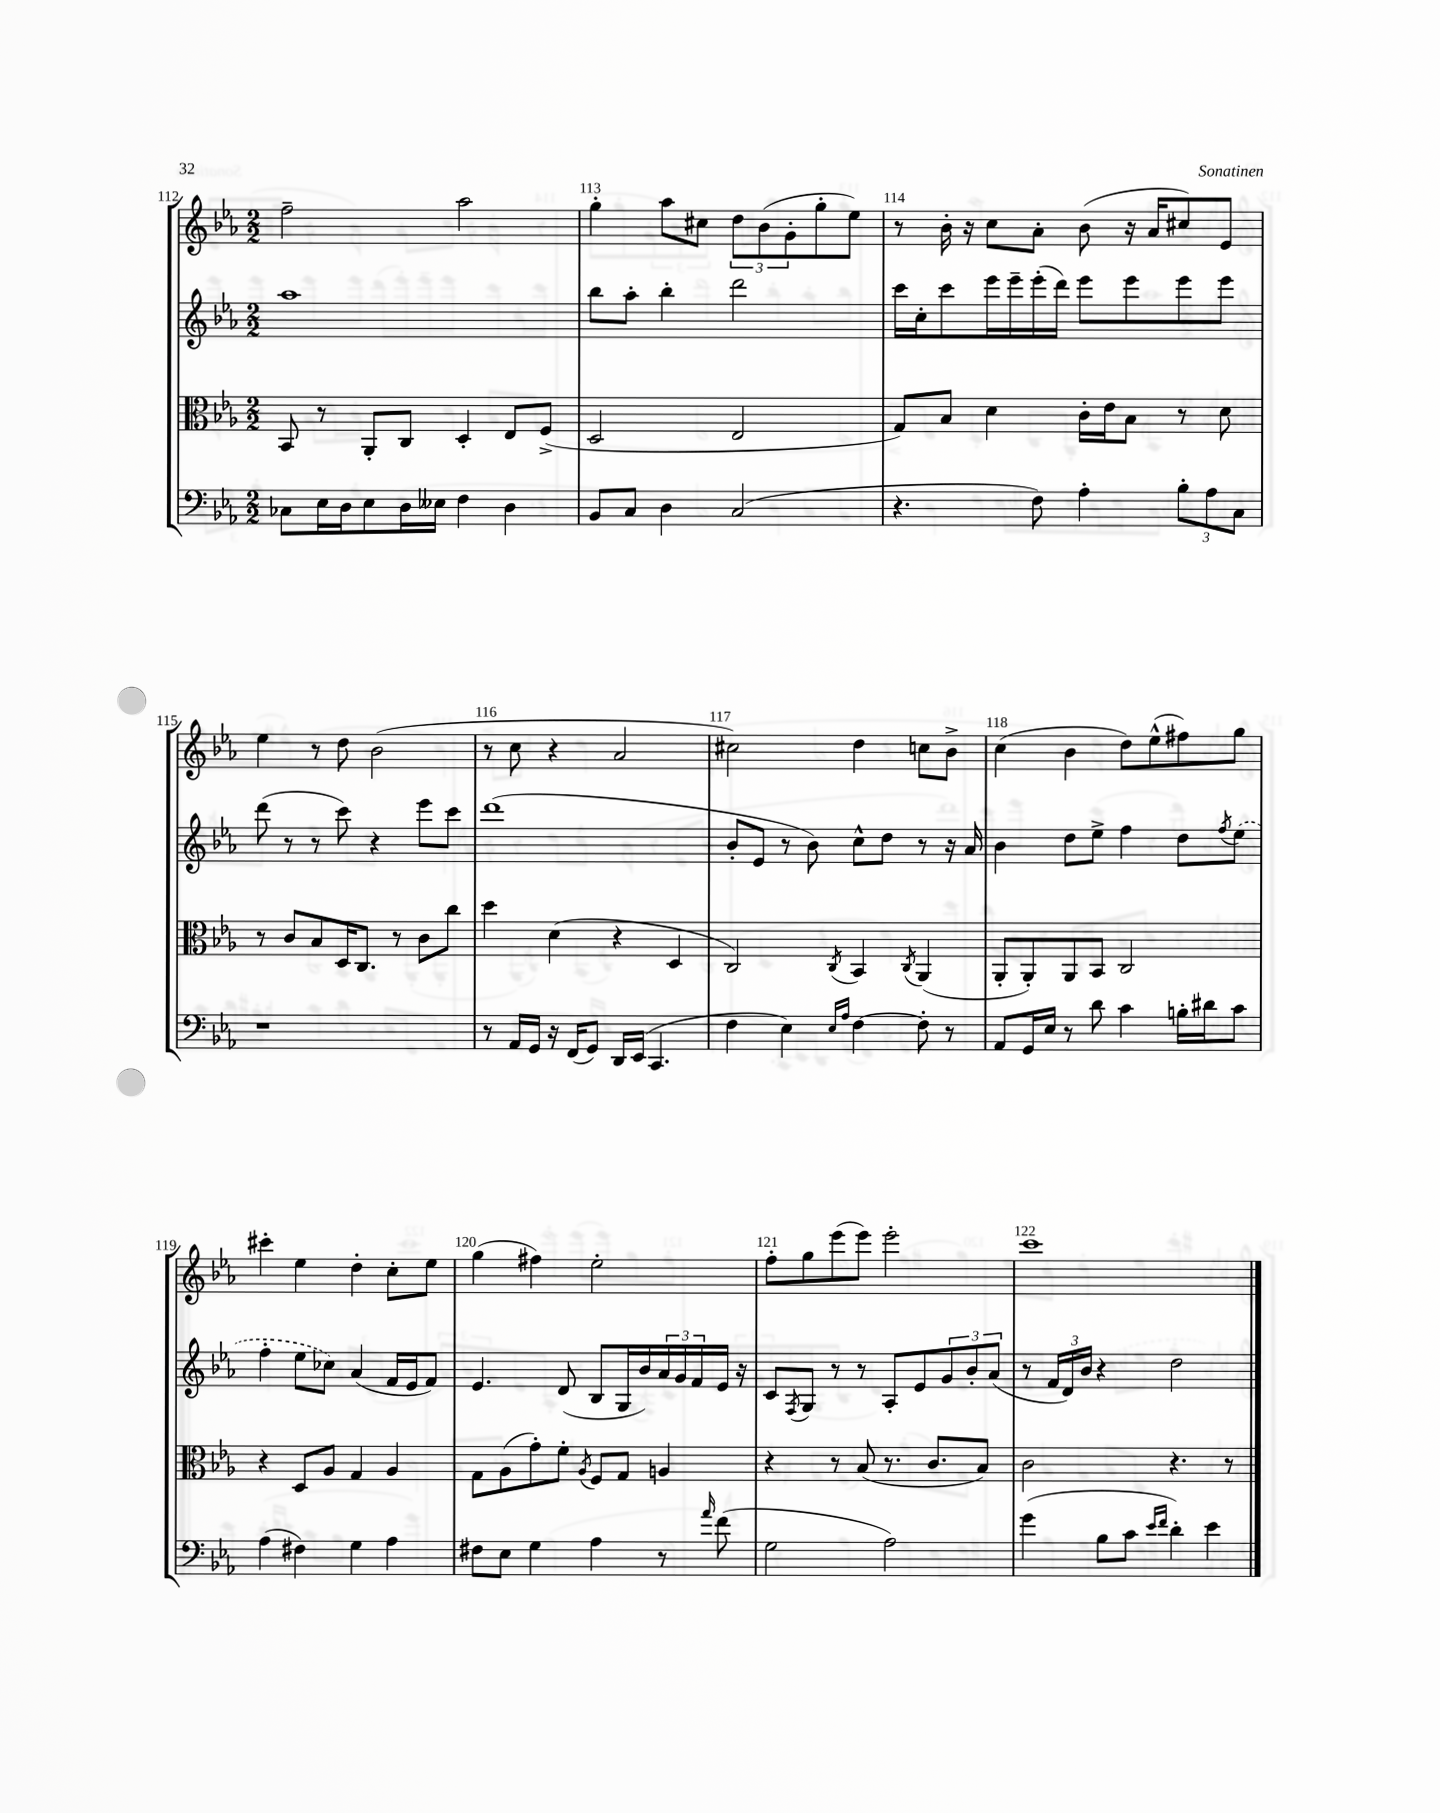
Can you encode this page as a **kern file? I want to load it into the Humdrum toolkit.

**kern	**kern	**kern	**kern
*staff4	*staff3	*staff2	*staff1
*clefF4	*clefC3	*clefG2	*clefG2
*k[b-e-a-]	*k[b-e-a-]	*k[b-e-a-]	*k[b-e-a-]
*M2/2	*M2/2	*M2/2	*M2/2
8C-\L	8BB-/	1aa-	2ff~\
16E-\L	8r	.	.
16D\J	.	.	.
8E-\	8AA-'/L	.	.
16D\L	8C/J	.	.
16E--\JJ	.	.	.
4F\	4D'/	.	2aa-\
4D\	8E-/L	.	.
.	(8F^/J	.	.
=	=	=	=
8BB-/L	2D/	8bb-\L	4gg'\
8C/J	.	8aa-'\J	.
4D\	.	4bb-'\	8aa-\L
.	.	.	8cc#\J
(2C/	2E-/	2ddd\	12dd\L
.	.	.	(12b-\
.	.	.	12g'\
.	.	.	8gg'\
.	.	.	8ee-\J)
=	=	=	=
4.r	8G/L)	16ccc\LL	8r
.	.	16cc'\J	.
.	8B-/J	8ccc\	16b-'\
.	.	.	16r
.	4d\	16eee-\L	8cc\L
.	.	16eee-~\	.
8F\)	.	(16eee-'\	8a-'\J
.	.	16ddd\JJ)	.
4A-'\	16c'\LL	8eee-\L	(8b-\
.	16e-\J	.	.
.	8B-\J	8eee-\	16r
.	.	.	16a-/LK
12B-'\L	8r	8eee-\	8cc#/)
12A-\	.	.	.
.	8d\	8eee-\J	8e-/J
12C\J	.	.	.
=	=	=	=
1r	8r	(8ddd\	4ee-\
.	8c/L	8r	.
.	8B-/	8r	8r
.	16D/K	8ccc\)	8dd\
.	8.C/J	.	.
.	.	4r	(2b-\
.	8r	.	.
.	8c\L	8eee-\L	.
.	8cc\J	8ccc\J	.
=	=	=	=
8r	4dd\	(1ddd	8r
16AA-/LL	.	.	8cc\
16GG/JJ	.	.	.
16r	(4d\	.	4r
(16FF/LK	.	.	.
8GG/J)	.	.	.
16DD/LL	4r	.	2a-/
(16EE-/JJ	.	.	.
4.CC/	.	.	.
.	4D/	.	.
=	=	=	=
4F\	2C/)	8b-'/L	2cc#\)
.	.	8e-/J	.
4E-\)	.	8r	.
.	.	8b-\)	.
16qqE-/LL	.	.	.
16qqA-/JJ	8qC/	.	.
[4F\	4BB-/	8cc^^\L	4dd\
.	.	8dd\J	.
.	8qC/	.	.
8F'\]	(4AA-/	8r	8cc\L
8r	.	16r	8b-^\J
.	.	16a-/	.
=	=	=	=
8AA-/L	8AA-'/L	4b-\	(4cc\
16GG/L	8AA-'/)	.	.
16E-/JJ	.	.	.
8r	8AA-/	8dd\L	4b-\
8d\	8BB-/J	8ee-^\J	.
4c\	2C/	4ff\	8dd\L)
.	.	.	(8ee-^^\
16B'\LL	.	8dd\L	8ff#\)
16d#\J	.	.	.
.	.	8qff/	.
8c\J	.	(8ee-\J	8gg\J
=	=	=	=
(4A-\	4r	4ff'\	4ccc#'\
4F#\)	8D/L	8ee-\L	4ee-\
.	8A-/J	8cc-\J)	.
4G\	4G/	(4a-/	4dd'\
4A-\	4A-/	16f/LL	8cc'\L
.	.	16e-/J	.
.	.	8f/J)	8ee-\J
=	=	=	=
8F#\L	8G\L	4.e-/	(4gg\
8E-\J	(8A-\	.	.
4G\	8g'\)	.	4ff#\)
.	8f'\J	(8d/	.
.	8qA-/	.	.
4A-\	8F/L	8B-/L	2ee-'\
.	8G/J	16G/L	.
.	.	16b-/)	.
8r	4A/	24a-/	.
.	.	24g/	.
.	.	24f/	.
16qqa-/	.	.	.
(8f\	.	16e-/JJ	.
.	.	16r	.
=	=	=	=
2G\	4r	8c/L	8ff'\L
.	.	8qF/	.
.	.	8G/J	8gg\
.	8r	8r	(8eee-\
.	(8B-/	8r	8eee-\J)
2A-\)	8.r	8A-'/L	2eee-'\
.	.	8e-/	.
.	8.c/L	.	.
.	.	12g/	.
.	.	12b-'/	.
.	8B-/J)	.	.
.	.	(12a-/J	.
=	=	=	=
(4g\	2c\	8r	1ccc
.	.	24f/LL	.
.	.	24d/)	.
.	.	24b-/JJ	.
8B-\L	.	4r	.
8c\J	.	.	.
16qqe-/LL	.	.	.
16qqf/JJ	.	.	.
4d'\)	4.r	2dd\	.
4e-\	.	.	.
.	8r	.	.
==	==	==	==
*-	*-	*-	*-
